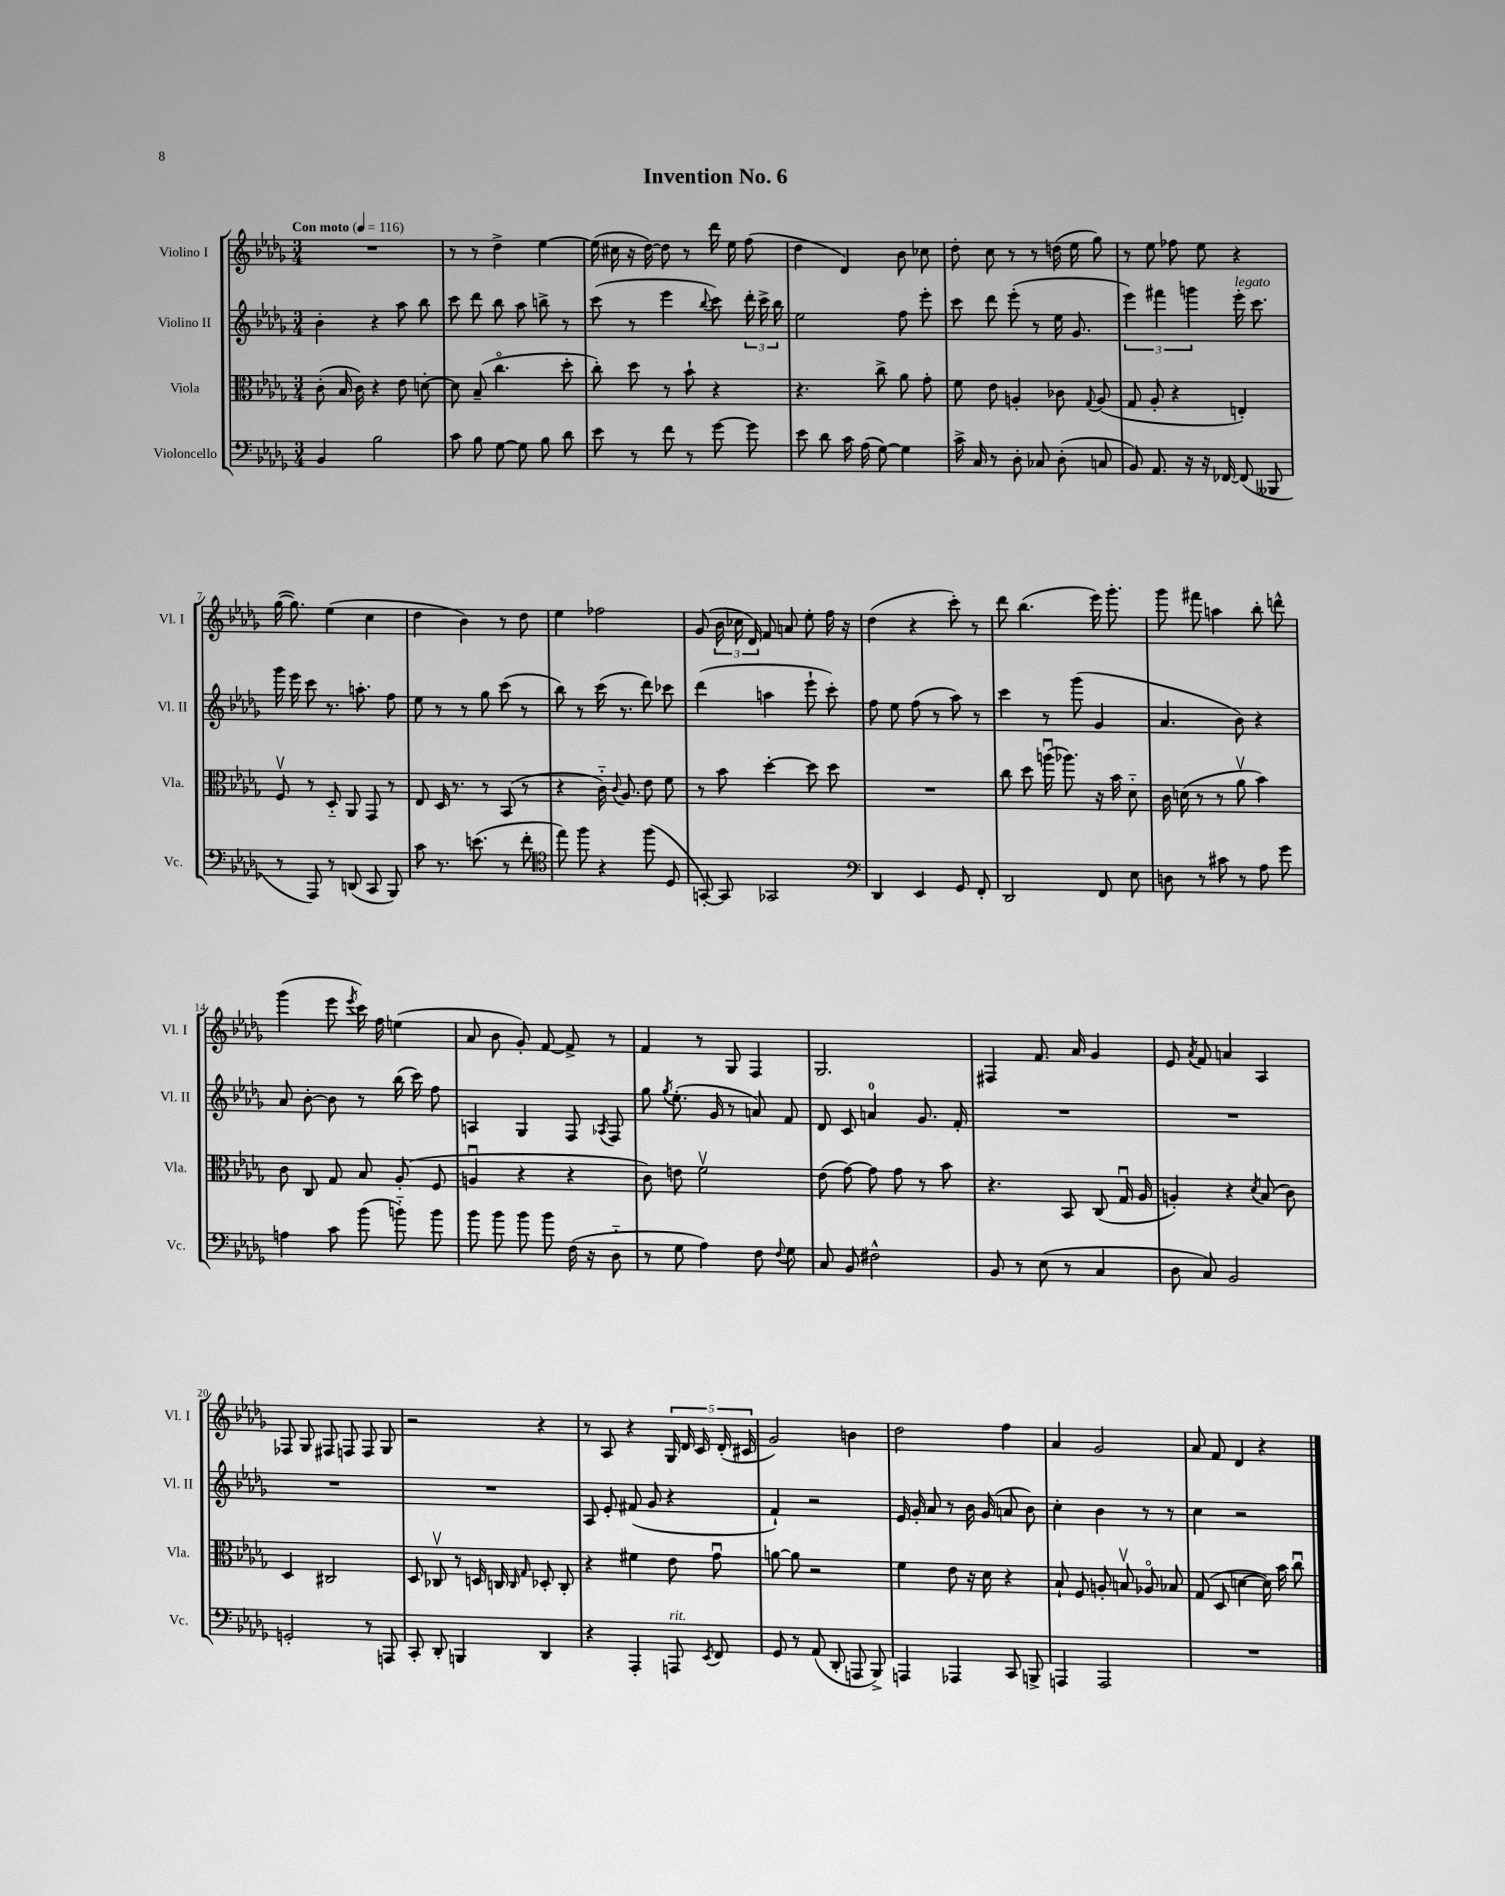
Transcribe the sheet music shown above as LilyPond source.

\header { title = "Invention No. 6" }
<<
\new StaffGroup <<
\new Staff = "s0" \with { instrumentName = "Violino I" shortInstrumentName = "Vl. I" } {
    \clef treble \key des \major \numericTimeSignature \time 3/4 \tempo "Con moto" 4 = 116
    \autoBeamOff R2. |
    r8 r8 des''4-> ees''4~ |
    ees''16( cis''16 r16 des''16~) des''8 r8 des'''16 ees''16 f''8( |
    des''4 des'4) bes'8 ces''8 |
    des''8-. c''8 r8 r8 d''16( ees''16 ges''8) |
    r8 ees''8 fes''8 ees''8 r4 |
    ges''16~( ges''8.) ees''4( c''4 |
    des''4 bes'4) r8 des''8 |
    ees''4 fes''2 |
    ges'8( \tuplet 3/2 { bes'16 ces''16 des'16) } f'8 a'8 ees''8-. f''16 r16 |
    des''4( r4 c'''8-.) r8 |
    des'''8 bes''4.( ees'''16) ges'''8.-. |
    ges'''8 fis'''8 a''4 bes''8-. d'''8-^ |
    ges'''4( ees'''8 \acciaccatura { ees'''8 } c'''16) f''16 e''4( |
    aes'8 bes'8 ges'8-.) f'8~ f'8-> r8 |
    f'4 r8 ges8 f4 |
    ges2. |
    fis4 f'8. aes'16 ges'4 |
    ees'8 \acciaccatura { aes'8 } f'8 a'4 aes4 |
    fes8 ges8 fis8 f8 f8 ges8 |
    r2 r4 |
    r8 aes8 r4 \tuplet 5/4 { ges16 des'16 c'16 des'16-.( cis'16 } |
    ges'2) b'4 |
    des''2 f''4 |
    aes'4 ges'2 |
    aes'8 f'8 des'4 r4 \bar "|." |
}
\new Staff = "s1" \with { instrumentName = "Violino II" shortInstrumentName = "Vl. II" } {
    \clef treble \key des \major \numericTimeSignature \time 3/4
    \autoBeamOff bes'4-. r4 aes''8 bes''8 |
    c'''8 des'''8 bes''8 aes''8 b''8-> r8 |
    c'''8( r8 ees'''4 \appoggiatura { bes''8 } c'''8) \tuplet 3/2 { des'''16-. c'''16-> bes''16 } |
    ees''2 f''8 ees'''8-. |
    c'''8 des'''8 ees'''8-.( r8 ees''16 ges'8. |
    \tuplet 3/2 { ees'''4) fis'''4 g'''4 } ees'''16-.^\markup { \italic "legato" } c'''8. |
    ges'''16 ees'''16 c'''8 r8. a''8.-. f''8 |
    ees''8 r8 r8 ges''8 c'''8( r8 |
    bes''8) r8 c'''16( r8. des'''8) ces'''8 |
    des'''4( a''4 ees'''8-! c'''8-.) |
    f''8 ees''8 f''8( r8 aes''8) r8 |
    c'''4 r8 ges'''8( ges'4 |
    aes'4. bes'8) r4 |
    aes'8 bes'8~-. bes'8 r8 bes''16( c'''16) f''8 |
    a4 ges4 f8 \acciaccatura { aes8 } f8 |
    ges''8 \acciaccatura { ges''8 } ees''8.-.( ges'16 r8 a'8) f'8 |
    des'8 c'8 a'4-0 ges'8. f'16-. |
    R2. |
    R2. |
    R2. |
    R2. |
    aes8 ees'8-. fis'8( ges'8 r4 |
    f'4-!) r2 |
    ees'16 ges'16-. aes'8 r8 bes'16 ges'16( a'8 bes'8) |
    c''4-. bes'4 r8 r8 |
    c''4 r2 \bar "|." |
}
\new Staff = "s2" \with { instrumentName = "Viola" shortInstrumentName = "Vla." } {
    \clef alto \key des \major \numericTimeSignature \time 3/4
    \autoBeamOff c'8-.( bes16 c'16) r4 ees'8 d'8~-. |
    d'8 bes8--( c''4.\flageolet des''8-. |
    c''8-.) des''8 r8 bes'8-! r4 |
    r4. c''8-> aes'8 ges'8-. |
    f'8 ees'8 a4-. ces'8 \appoggiatura { ges8 } a8( |
    ges8 aes8-. r4 e4-.) |
    f8\upbow r8 des8-_ aes,8 ges,8 r8 |
    ees8 des16 r8. r8 bes,8( r8 |
    r4 c'16-_) \appoggiatura { c'8 } aes8. ees'8 f'8 |
    r8 bes'8 des''4~-. des''8 des''8 |
    R2. |
    c''8 des''8 a''16\downbow( aes''8.) r16 bes'16 des'8-_ |
    c'16 d'16( r8 r8 aes'8\upbow bes'4) |
    c'8 c8 ges8 bes8 aes8-.( f8 |
    a4\downbow r4 r4 |
    c'8) e'8 f'2\upbow |
    ees'8( ges'8~) ges'8 ges'8 r8 bes'8 |
    r4. bes,8 c8( ges16\downbow aes16 |
    a4-.) r4 \acciaccatura { des'8 } bes8( c'8) |
    des4 cis2 |
    des8 ces8\upbow r8 d16 c16 \grace { c16 ges16 } des8-. c8-. |
    r4 fis'4 ees'8 ges'8\downbow |
    a'8~ a'8 r2 |
    f'4 ees'8 r16 des'16 r4 |
    bes8-! f8 a8-. b8\upbow aes8\flageolet bes8 |
    ges8( des8 d'4~ d'16) bes'16 c''8\downbow \bar "|." |
}
\new Staff = "s3" \with { instrumentName = "Violoncello" shortInstrumentName = "Vc." } {
    \clef bass \key des \major \numericTimeSignature \time 3/4
    \autoBeamOff bes,4 bes2 |
    c'8 bes8 ges8~ ges8 bes8 des'8 |
    ees'8 r8 f'8 r8 ges'8~ ges'8 |
    ees'8 des'8 c'16 aes16( ges8~) ges4 |
    c'16-> c16 r8 des8-. ces8 des8-.( c8 |
    bes,8) aes,8. r16 r16 fes,16~ fes,8( beses,,8 |
    r8 aes,,8) r8 d,8( c,8 bes,,8) |
    c'8 r8. e'8.( r8 f'8-. |
    \clef tenor ees''8) f''8 r4 f''8( des8 |
    g,8~-.) g,8 ges,2 |
    \clef bass des,4 ees,4 ges,8 f,8-. |
    des,2 f,8 ees8 |
    d8 r8 cis'8 r8 aes8 ges'8 |
    a4 c'8 bes'8( b'8-_) b'8 |
    bes'8 bes'8 bes'8 bes'8 f16( r16 des8-_ |
    r8 ges8 aes4) f8 \appoggiatura { f8 } ges8 |
    c8 bes,8 fis2-^ |
    bes,8 r8 ees8( r8 c4 |
    des8 c8) bes,2 |
    g,2-. r8 a,,8 |
    c,8-. des,8-. b,,4 des,4 |
    r4 aes,,4-. a,,8^\markup { \italic "rit." } \acciaccatura { ees,8 } f,8 |
    ges,8 r8 aes,8( des,8-. a,,8 bes,,8->) |
    a,,4 aes,,4 c,8 b,,8-> |
    a,,4 a,,2 |
    R2. \bar "|." |
}
>>
>>
